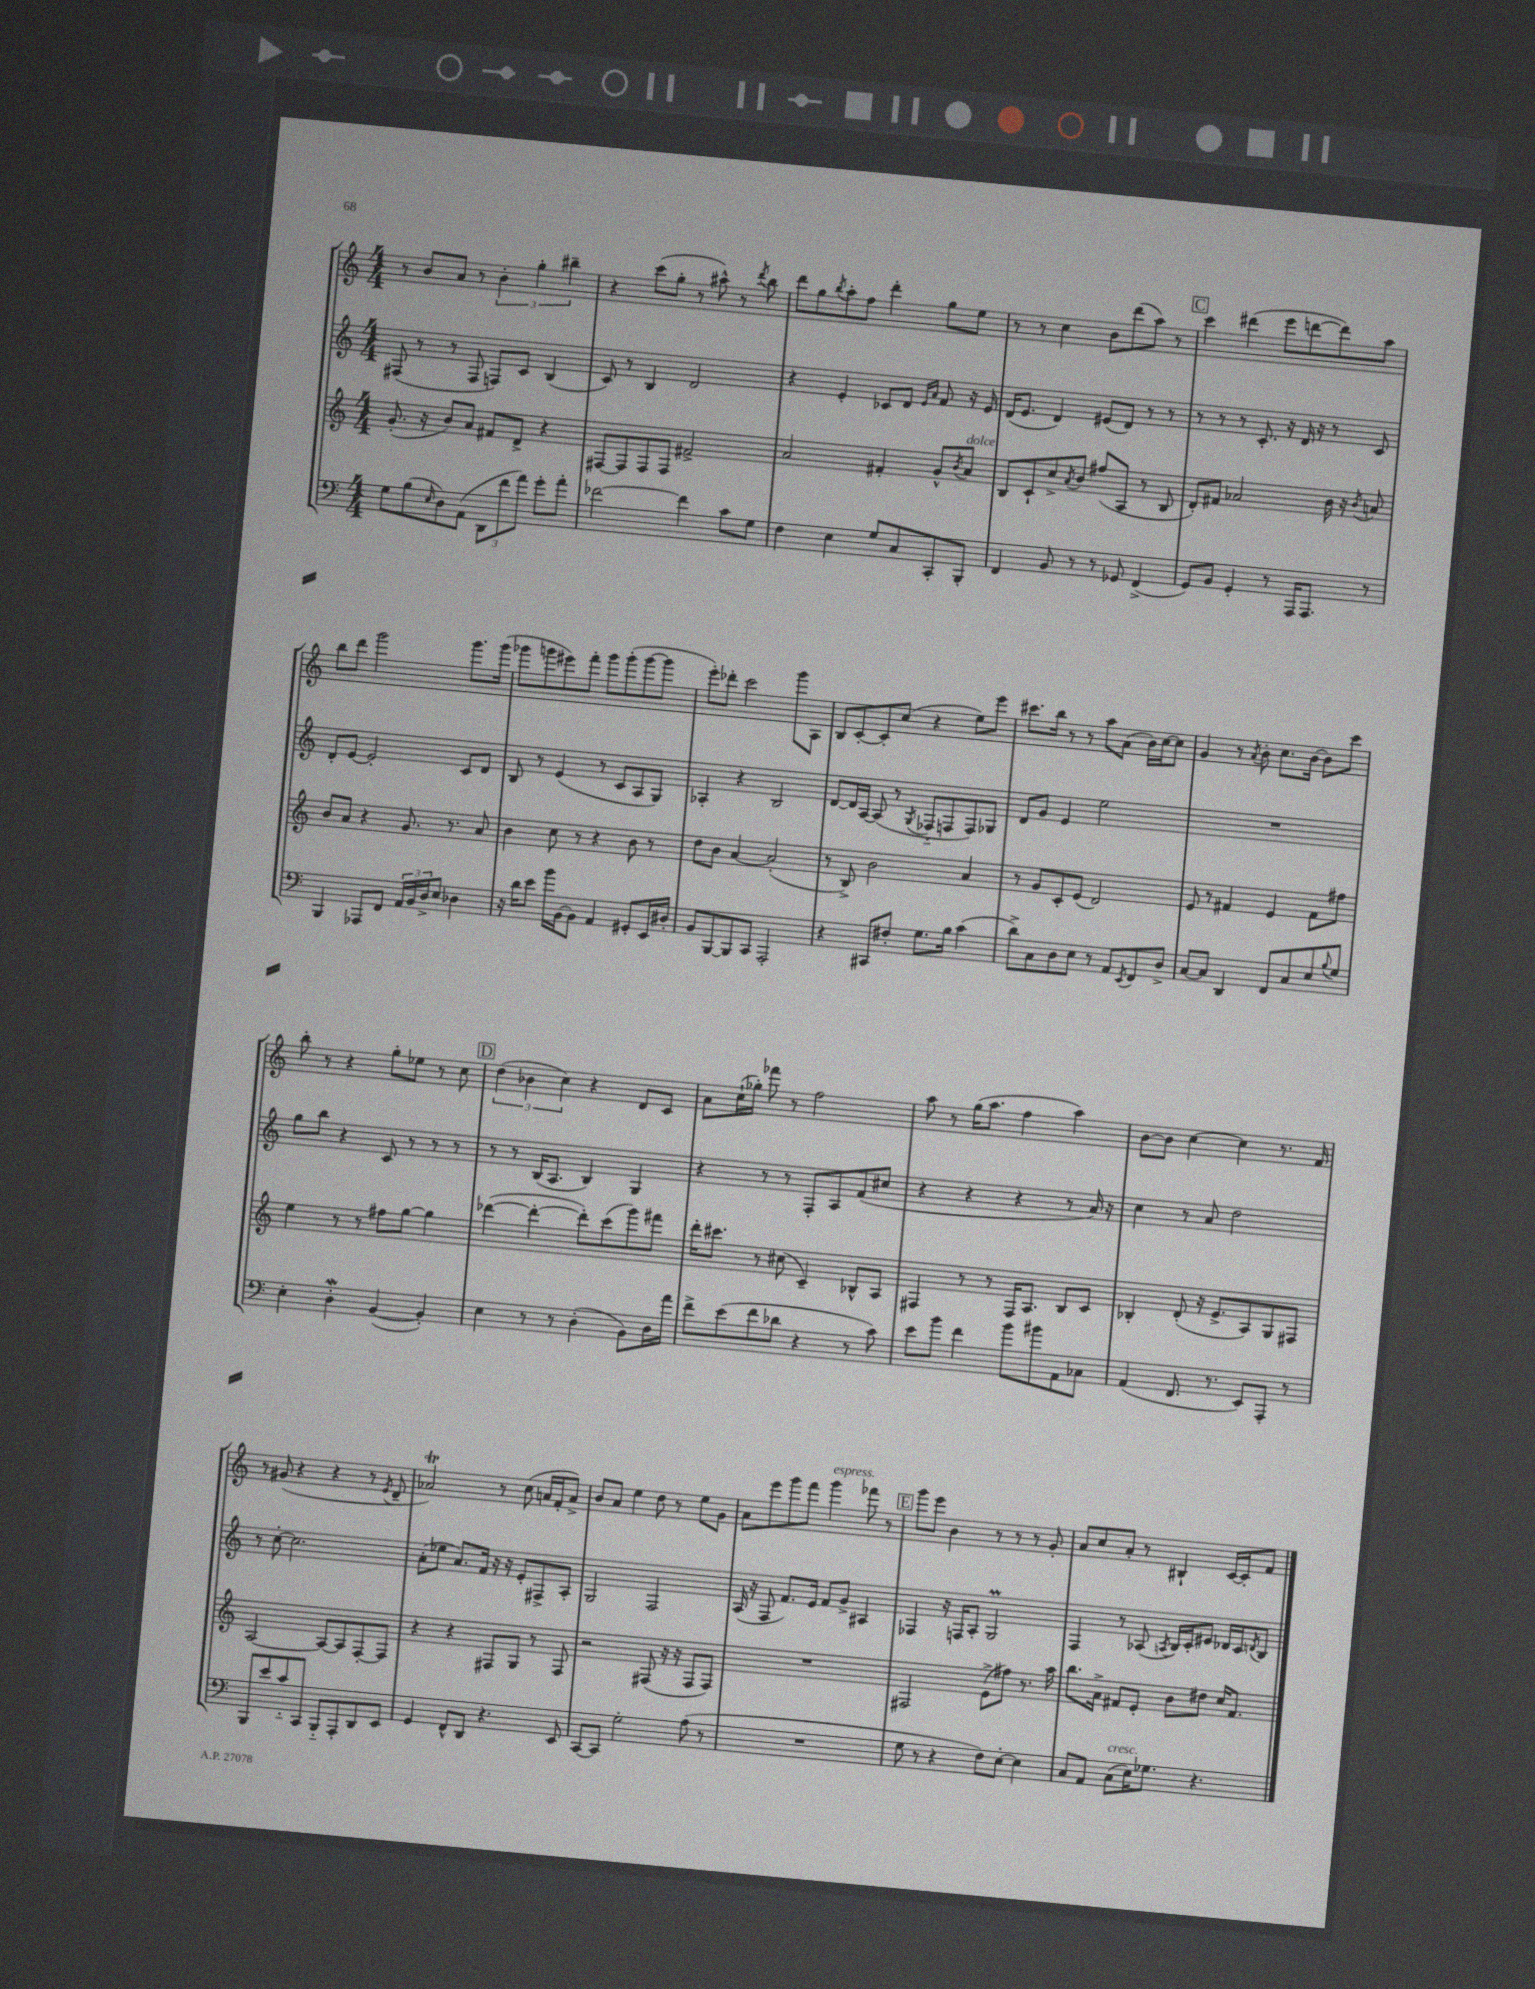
<<
\new StaffGroup <<
\new Staff = "s0" {
    \clef treble \key c \major \numericTimeSignature \time 4/4
    r8 b'8 a'8 r8 \tuplet 3/2 { b'4-. g''4-. bis''4-- } |
    r4 c'''8( g''8-. r8 ais''8-^) r8 \acciaccatura { d'''8 } b''8 |
    d'''8 g''8 \acciaccatura { b''8 } a''8-. f''8 d'''4-. g''8 e''8 |
    r8 r8 c''4 b'8 d'''8( a''8) r8 |
    \mark \markup { \box "C" } c'''4 dis'''4( e'''8 d'''8~ d'''8) a''8 |
    b''8 d'''8 g'''2 g'''8. g'''16( |
    ges'''8 g'''8 eis'''8) f'''8-. g'''8 g'''8-.( g'''8~ g'''8 |
    e'''8-.) des'''8-. c'''2 g'''8 a8 |
    b8 c'8~-. c'8-. c''8( r4 e''8) e'''8 |
    cis'''8. b''16 r8 r8 a''8 a'8( b'16) c''16~ c''8 |
    g'4 r8 \acciaccatura { a'8 } b'8-. c''8. b'16~ b'8 c'''8 |
    b''8-. r8 r4 g''8-. ees''8 r8 c''8 |
    \mark \markup { \box "D" } \tuplet 3/2 { d''4( bes'4 c''4) } r4 d'8 c'8 |
    a'8 c''16-!( ges''16-.) fes'''8 r8 f''2 |
    a''8 r8 g''16( a''8. f''4 a''4) |
    b'8~ b'8 c''4~ c''4 r8. f'16 |
    r8 gis'8( r4 r4 r8 \acciaccatura { e'8 } d'8-- |
    aes'2\trill) r8 c''8( a'16 f'16-. a'8->) |
    b'8 a'8 e''4 d''8 r8 e''8 g'8 |
    a'8 e'''8 g'''8 f'''8 g'''4^\markup { \italic "espress." } fes'''8 r8 |
    \mark \markup { \box "E" } g'''8 e'''8 b'4 r8 r8 r8 g'8-. |
    a'8 c''8 a'8-. r8 bis4-! c'16~ c'16-. f'8 \bar "|." |
}
\new Staff = "s1" {
    \clef treble \key c \major \numericTimeSignature \time 4/4
    fis8( r8 r8 fis8 f8) c'8 b4( |
    c'8) r8 b4 d'2 |
    r4 e'4-. ces'8 d'8 \grace { e'16 a'16 } f'8 r16 e'16 |
    d'16( e'8. d'4) eis'8( d'8) r8 r8 |
    \mark \markup { \box "C" } r8 r8 r8 c'8.-. r16 d'16 r16 r8 c'8 |
    d'8-. e'8~ e'2-. c'8 d'8 |
    b8 r8 e'4( r8 c'8 a8 g8) |
    aes4-. r4 b2 |
    d'8~ d'16 a16~ a8( r8 \acciaccatura { g8 } fes8-_ f8 f8) ges8 |
    d'8 g'8 e'4 e''2 |
    R1 |
    g''8 b''8 r4 c'8 r8 r8 r8 |
    \mark \markup { \box "D" } r8 r8 b16( a8. b4) g4 |
    r4 r8 r8 f8-. a8 f'8( cis''8 |
    r4 r4 r4 r8 a'16) r16 |
    c''4 r8 a'8 d''2 |
    r8 c''8~-. c''2. |
    a'8-.( ees''8 a'8.) f'16 r16 r16 e'8-. fis8-> a8-. |
    g2 f2 |
    a16( r16 f8 f'8.) e'16 f'8 g'8-> ais4 |
    \mark \markup { \box "E" } fes4 r16 f16 a8-. g2\prall |
    f4 r8 aes8( \acciaccatura { a8 } b16) c'16-. eis'8 des'16 c'16 \acciaccatura { d'8 } b8 \bar "|." |
}
\new Staff = "s2" {
    \clef treble \key c \major \numericTimeSignature \time 4/4
    g'8.-.( r16 b'8) a'8 fis'8 d'8-> r4 |
    fis8~ fis8 fis8 fis8 fis'2-> |
    a'2 fis'4-. g'8-^ \acciaccatura { b'8 } a'8^\markup { \italic "dolce" } |
    b8 c'8-! c''8-> \acciaccatura { a'8 } b'8 fis''8( a8 r8 b8 |
    \mark \markup { \box "C" } d'8-.) fis'8 aes'2 b'16 r16 \acciaccatura { b'8 } a'8 |
    b'8 a'8 r4 g'8. r8. a'8 |
    b'4 c''8 r8 r4 b'8 r8 |
    d''8 b'8 a'4~ a'2-.( |
    r8 b8->) b'2 a'4 |
    r8 g'8 c'8-. e'8( d'2) |
    e'8 r8 fis'4 e'4 fis'8 fis''8 |
    e''4 r8 r8 fis''8 g''8~ g''4 |
    \mark \markup { \box "D" } des'''4~( des'''4~-. des'''8-.) c'''8( g'''8) fis'''8 |
    d'''16-. cis'''8. r8 cis''8( c'4--) bes8-^ a8 |
    fis4 r8 r8 fis16 a8. b8 c'8 |
    bes4-. d'8-.( r16 e'8.-> a8) g8 fis8 |
    a2~ a8~ a8 f8~-. f8 |
    r4 r4 fis8 g8 r8 fis8 |
    r2 fis8( r16 r16 fis8 fis8) |
    R1 |
    \mark \markup { \box "E" } fis2 e'8->( fis''8) r8. a''16 |
    b''8. a'16-> fis'8 e'8-. b'8 dis''8 c''16 fis'8. \bar "|." |
}
\new Staff = "s3" {
    \clef bass \key c \major \numericTimeSignature \time 4/4
    g8 b8( \grace { e16 } d8) a,8( \tuplet 3/2 { d,8 f'8 a'8) } g'8-. a'8-. |
    fes'2~ fes'4 c'8 g8 |
    f4 e4 g8 c8 c,8-. b,,8-. |
    f,4 b,8 r8 r8 ges,8 f,4->( |
    \mark \markup { \box "C" } g,8) b,8 g,4-. r8 a,,16 a,,8. r8 |
    b,,4 aes,,8 f,8 \tuplet 3/2 { a,16 b,16 d16-> } e8 des4 |
    r16 d'16 e'8 b'16 b,16~ b,8 a,4 gis,8-. e,16 dis16-. |
    b,8 b,,8~ b,,8 c,8 a,,2-. |
    r4 cis,8 fis8-. g8. b16 c'4( |
    d'8->) c8 d8 e8 r8 a,8 \acciaccatura { e,8 } f,8 d8-> |
    c8~ c8 d,4 f,8 c8 e8 \appoggiatura { b8 } g8 |
    e4-. d4-.\mordent b,4~( b,4-.) |
    \mark \markup { \box "D" } e4 r8 r8 d4-.( b,8) d16 a'16 |
    f'8-> e'8( f'8 des'8 r4 r8 c'8) |
    e'8 b'8 f'4 b'8 bis'8 a,8 ces8 |
    a,4( f,8. r8. e,8) a,,8-. r8 |
    b,,8 e'8 c'8-_ c,8 b,,8-_ a,,8-. d,8 e,8 |
    g,4 f,8-^ d,8 r4. e,8 |
    c,8~ c,8 g2-. a8( r8 |
    R1 |
    \mark \markup { \box "E" } g8 r8 r4 f8) e8~-. e4 |
    c8 a,8 c8^\markup { \italic "cresc." }( e16) ges8. r4. \bar "|." |
}
>>
>>
\layout { \context { \Score \remove "Bar_number_engraver" } }
